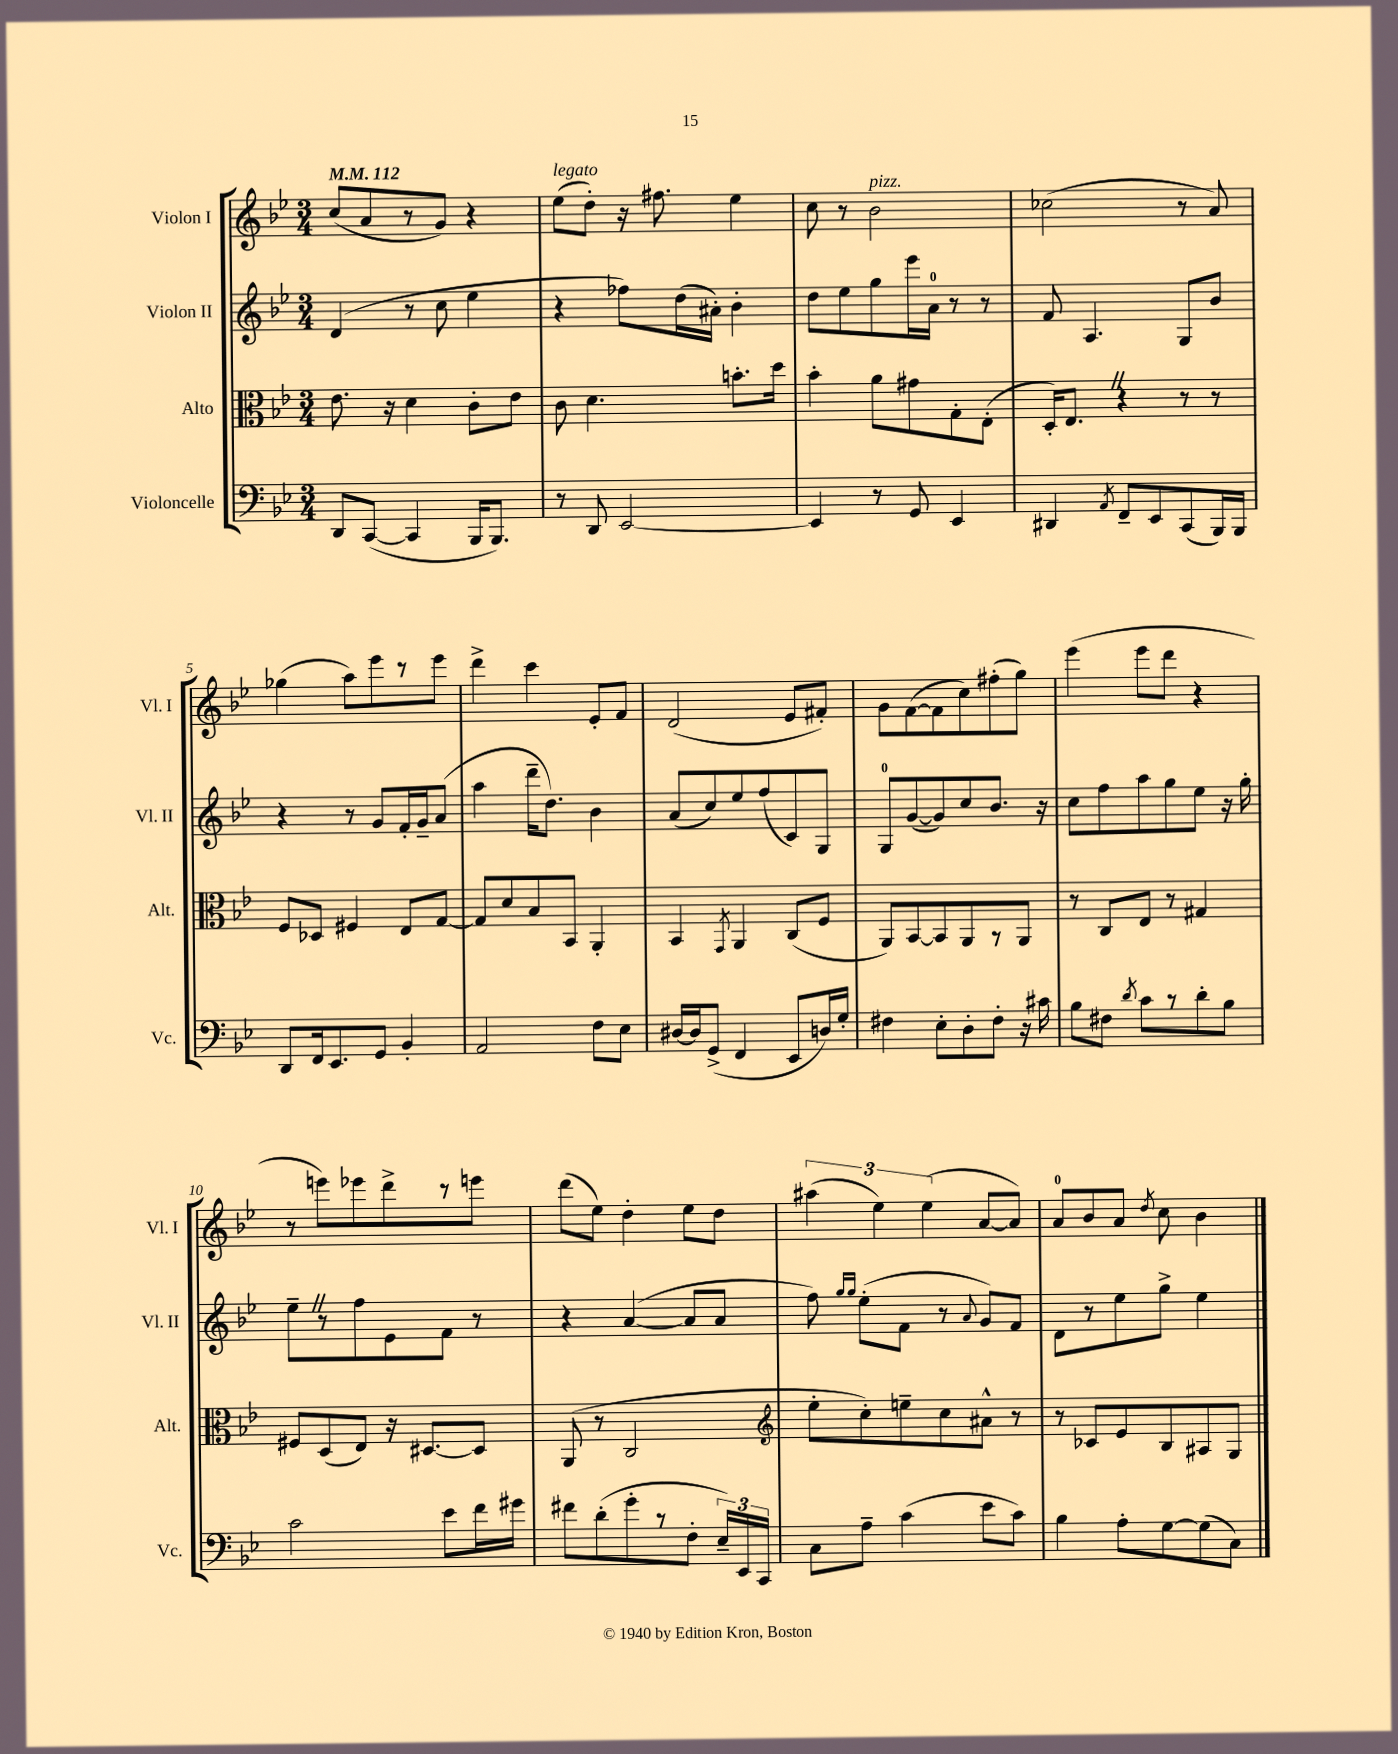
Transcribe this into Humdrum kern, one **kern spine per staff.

**kern	**kern	**kern	**kern
*staff4	*staff3	*staff2	*staff1
*clefF4	*clefC3	*clefG2	*clefG2
*k[b-e-]	*k[b-e-]	*k[b-e-]	*k[b-e-]
*M3/4	*M3/4	*M3/4	*M3/4
*MM112	*MM112	*MM112	*MM112
8DD/L	8.e-\	(4d/	(8cc/L
([8CC/J	.	.	8a/
.	16r	.	.
4CC/]	4d\	8r	8r
.	.	8cc\	8g/J)
16BBB-/LK	8c'\L	4ee-\	4r
8.BBB-/J)	.	.	.
.	8e-\J	.	.
=	=	=	=
8r	8c\	4r	(8ee-\L
8DD/	4.d\	.	8dd'\J)
[2EE-/	.	8ff-\L)	16r
.	.	.	8.ff#\
.	.	(16dd\L	.
.	.	16a#'\JJ)	.
.	8.b'\L	4b-'\	4ee-\
.	16dd\Jk	.	.
=	=	=	=
4EE-/]	4b-'\	8dd\L	8cc\
.	.	8ee-\	8r
8r	8a\L	8gg\	2b-\
8GG/	8g#\	16eee-\L	.
.	.	16a\JJ	.
4EE-/	8G'\	8r	.
.	(8E-'\J	8r	.
=	=	=	=
4DD#/	16D'/LK)	8f/	(2cc-\
.	8.E-/J	.	.
.	.	4.A/	.
8qAA/	.	.	.
8FF~/L	4r	.	.
8EE-/	.	.	.
(8CC/	8r	8G/L	8r
16BBB-/L)	8r	8b-/J	8a/)
16BBB-/JJ	.	.	.
=	=	=	=
8DD/L	8F/L	4r	(4gg-\
16FF/k	8D-/J	.	.
8.EE-/	.	.	.
.	4F#/	8r	8aa\L)
8GG/J	.	8g/L	8eee-\
4BB-'/	8E-/L	16f'/L	8r
.	.	16g~/J	.
.	[8G/J	(8a/J	8eee-\J
=	=	=	=
2AA/	8G/]L	4aa\	4ddd^\
.	8d/	.	.
.	8B-/	16ddd~\LK	4ccc\
.	.	8.dd\J)	.
.	8BB-/J	.	.
8F\L	4AA'/	4b-\	8e-'/L
8E-\J	.	.	8f/J
=	=	=	=
[16D#/LL	4BB-/	(8a/L	(2d/
16D#/]J	.	.	.
(8GG^/J	.	8cc/)	.
.	8qGG/	.	.
4FF/	4AA/	8ee-/	.
.	.	(8ff/	.
8EE-/L	(8C/L	8c/)	8e-/L
16D/L)	8F/J	8G/J	8f#'/J)
16G'/JJ	.	.	.
=	=	=	=
4F#\	8AA/L)	8G/L	8g\L
.	[8BB-/	([8g/	([8f\
8E-'\L	8BB-/]	8g/])	8f\]
8D'\	8AA/	8cc/	8cc\)
8F#'\J	8r	8.b-/J	(8ff#'\
16r	8AA/J	.	8gg\J)
16c#\	.	16r	.
=	=	=	=
8B-\L	8r	8cc\L	(4eee-\
8F#\J	8C/L	8ff\	.
8qd/	.	.	.
8c\L	8E-/J	8aa\	8eee-\L
8r	8r	8gg\	8ddd\J
8d'\	4G#/	8ee-\J	4r
8B-\J	.	16r	.
.	.	16gg'\	.
=	=	=	=
2c\	8F#/L	8ee-~\L	8r
.	(8D/	8r	8eee\L)
.	8E-/J)	8ff\	8eee-\
.	16r	8e-\	8ddd^\
.	[8.D#/L	.	.
8e-\L	.	8f\J	8r
16f\L	8D#/]J	8r	8eee\J
16g#\JJ	.	.	.
=	=	=	=
8f#\L	(8AA/	4r	(8ddd\L
(8d'\	8r	.	8ee-\J)
8g'\	2C/	([4a/	4dd'\
8r	.	.	.
8F'\J	.	8a/]L	8ee-\L
24E-~/LL)	.	8a/J	8dd\J
24EE-/	.	.	.
24CC/JJ	.	.	.
=	=	=	=
*	*clefG2	*	*
8C\L	8ee-'\L	8ff\)	(6aa#\
.	.	16qqgg/LL	.
.	.	16qqgg/JJ	.
8A~\J	8cc'\)	(8ee-'\L	.
.	.	.	6ee-\)
(4c\	8ee~\	8f\J	.
.	.	.	(6ee-\
.	8cc\	8r	.
.	.	8qqa/	.
8e-\L	8a#^^\J	8g/L)	[8a/L
8c\J)	8r	8f/J	8a/]J)
=	=	=	=
4B-\	8r	8d\L	8a/L
.	8c-/L	8r	8b-/
8A'\L	8e-/	8ee-\	8a/J
.	.	.	8qdd/
[8G\	8B-/	8gg^\J	8cc\
(8G\]	8A#/	4ee-\	4b-\
8C\J)	8G/J	.	.
==	==	==	==
*-	*-	*-	*-
